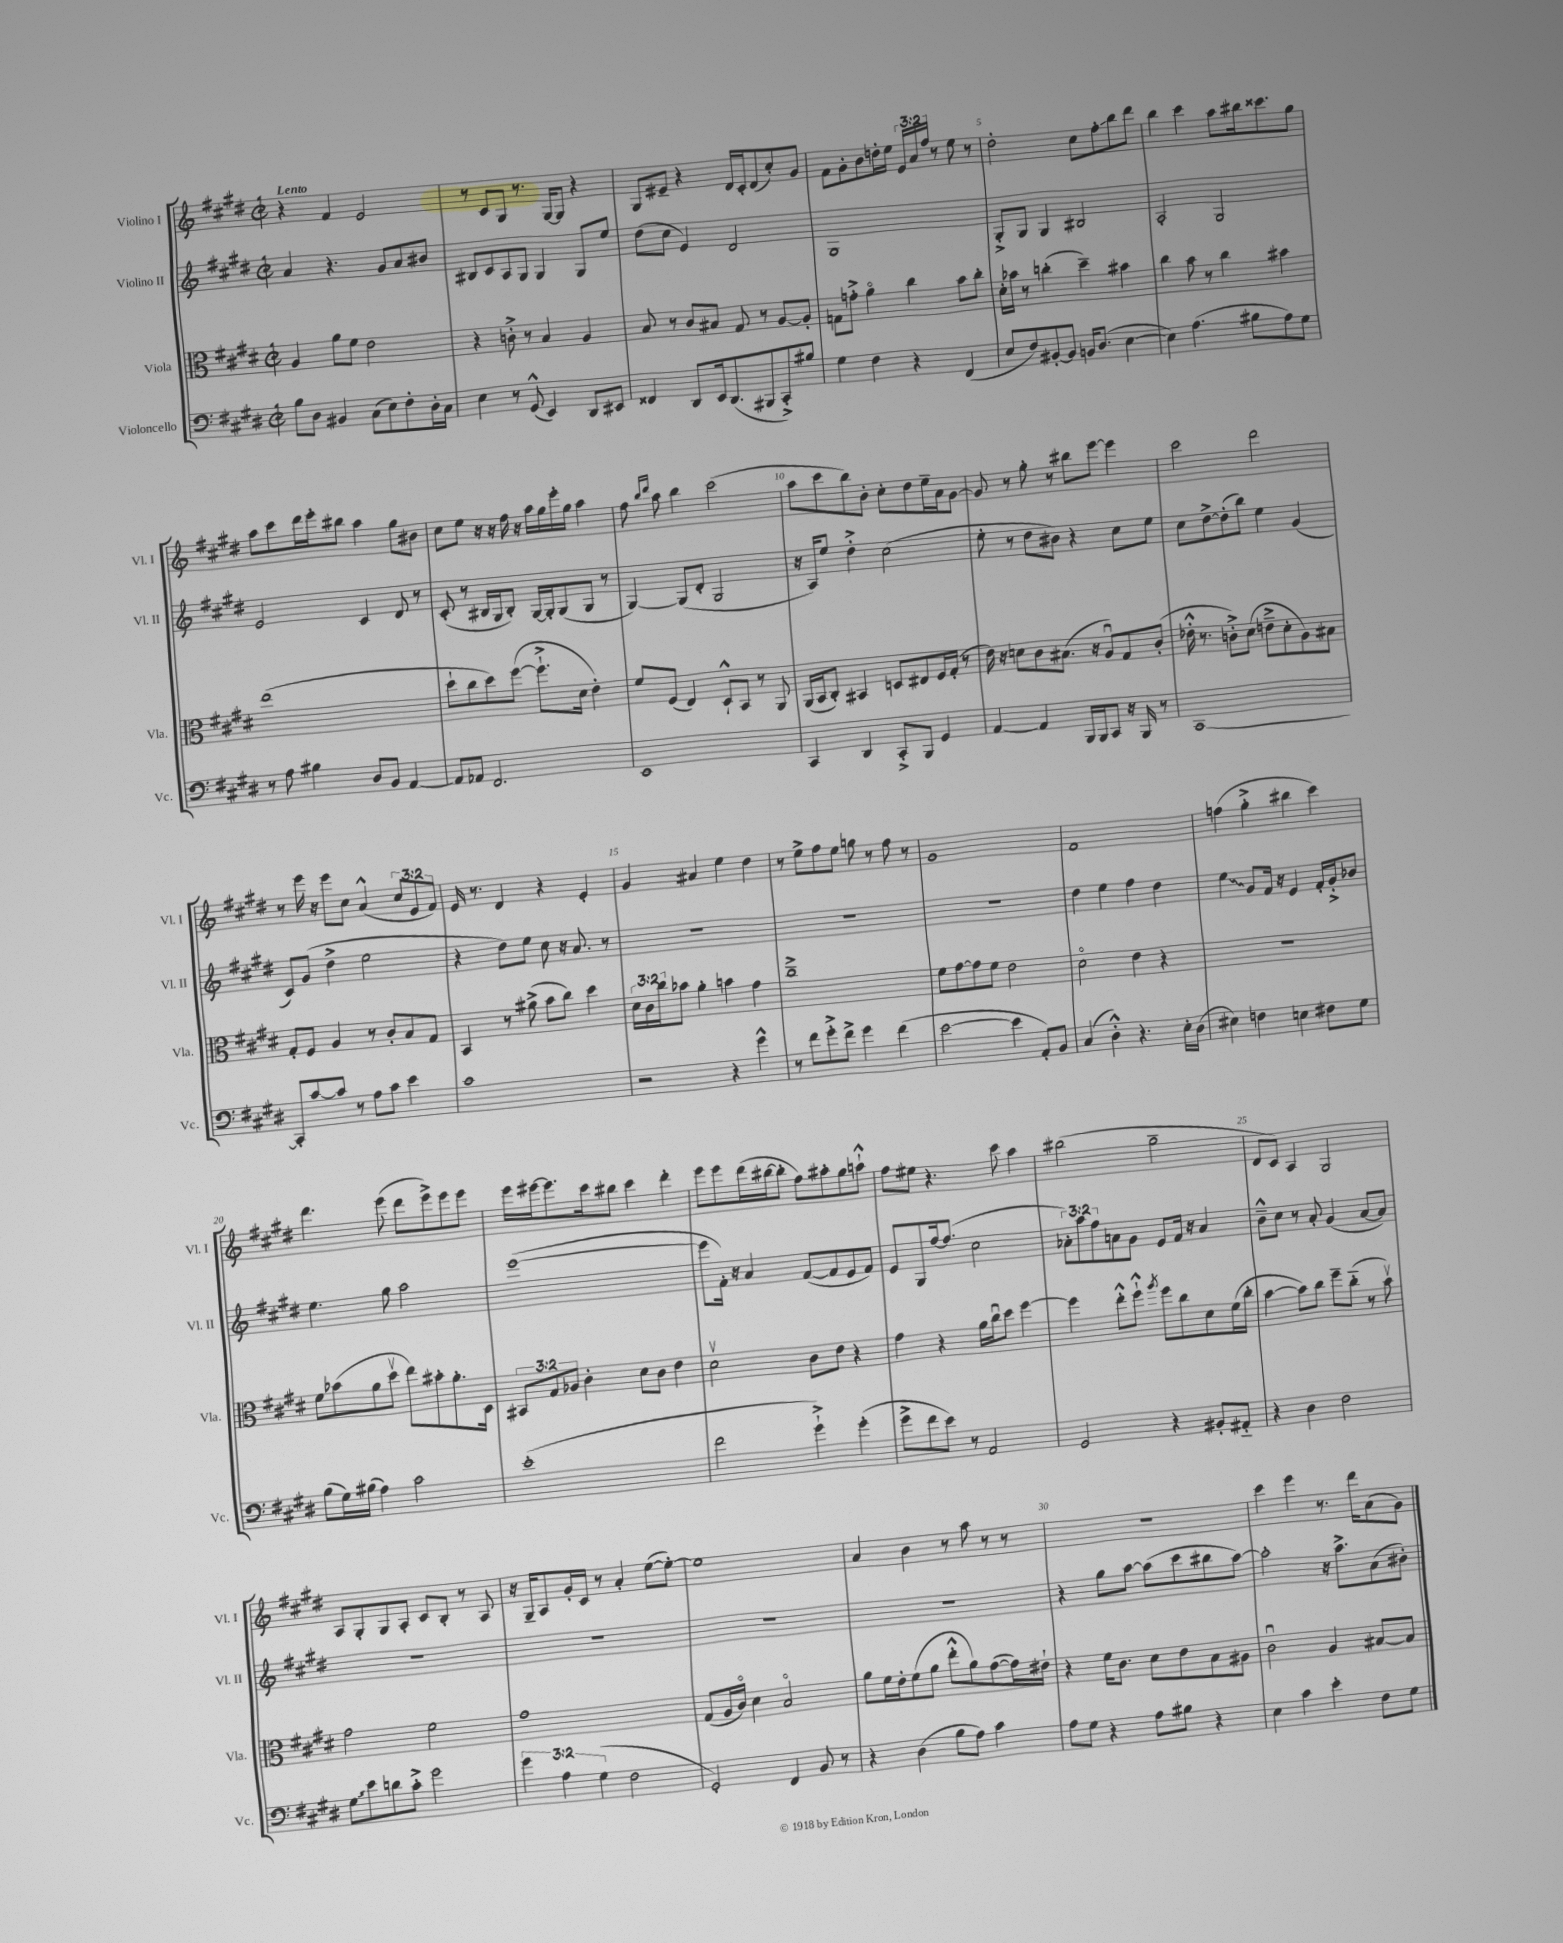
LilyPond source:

<<
\new StaffGroup <<
\new Staff = "s0" \with { instrumentName = "Violino I" shortInstrumentName = "Vl. I" } {
    \clef treble \key e \major \defaultTimeSignature \time 2/2 \override Staff.TupletNumber.text = #tuplet-number::calc-fraction-text \tempo "Lento"
    r4 fis'4 e'2 |
    r8 cis'8 gis8 r8. gis16~ gis8 r4 |
    gis8 eis'8-- r4 dis'16 cis'16-. dis'8( cis''8-.) gis'8 |
    fis'8 gis'8-. b'8 d''16-. e''16 \tuplet 3/2 { e'16 a'16 fis''16 } r8 e''8 r8 |
    dis''2-. cis''8 fis''8-.\glissando b''8 dis'''8 |
    b''4 cis'''4 a''8 bis''16 cisis'''8. gis''8 |
    a''8 cis'''8 dis'''16 e'''16-. bis''8 a''4 gis''8 bis'8 |
    cis''8 e''8 r16 r16 fis''16 r16 a''16 gis''16 e'''16-. gis''16 a''4 |
    fis''8 \grace { b''16 dis'''16 } a''8 b''4 cis'''2( |
    a''8 cis'''8 b''8) b'8-. cis''8-. dis''8 e''16-- a'16 gis'8~ |
    gis'8 r8 gis''8-. r8 bis''8 e'''8~ e'''4 |
    cis'''2 dis'''2 |
    r8 e'''16 r16 e'''8 cis''8 a'4-^( \tuplet 3/2 { cis''8 e'8 fis'8) } |
    e'16 r8. dis'4 r4 e'4-. |
    gis'4 ais'4 e''4 dis''4 |
    r8 e''8-> fis''8 e''8 g''8 r8 fis''8 r8 |
    gis'1 |
    fis'1 |
    f''4( gis''4-.-> bis''4 cis'''4) |
    dis'''4. e'''8( dis'''8 e'''8->) e'''8 e'''8 |
    e'''16 eis'''16~ eis'''8. cis'''16 bis''8 cis'''4 dis'''4-. |
    e'''8 e'''8 dis'''16( bis''16~ bis''8-. fis''8) ais''8-. gis''8 a''8-!-^ |
    fis''8 eis''8 r4. cis'''8 a''4 |
    bis''2( gis''2-- |
    dis'8 cis'8) a4 gis2 |
    a8 gis8-. gis8 a8-. cis'8 b8-. r8 a8 |
    r16 gis16-- a8 gis'16-. cis'16 r8 a'4-. e''8~( e''8~-.) |
    e''1 |
    a'4 b'4 r8 a''8 r8 r8 |
    R1 |
    cis'''4 e'''4 r8. dis'''16 a'8( gis'8) \bar "|." |
}
\new Staff = "s1" \with { instrumentName = "Violino II" shortInstrumentName = "Vl. II" } {
    \clef treble \key e \major \defaultTimeSignature \time 2/2 \override Staff.TupletNumber.text = #tuplet-number::calc-fraction-text
    a'4 r4. gis'8 a'8 bis'8 |
    bis8 cis'8 a8 gis8 gis4 gis8 e''8 |
    dis''8( cis''8 e'4) dis'2 |
    gis1 |
    gis8-.-> gis8 gis4 bis2 |
    a2-. gis2 |
    e'2 cis'4 dis'8 r8 |
    cis'8-.( r8 bis16 gis16 bis8-.) gis16~ gis16-. gis8( gis8 r8 |
    gis4~) gis8( dis'8-. gis2 |
    r16 a16) e''8 dis''4-.-> cis''2( |
    e''8-. r8 dis''8 bis'8) r4 cis''8 e''8 |
    cis''8 dis''8~-> dis''8-.( b''8) e''4 gis'4( |
    cis'8) gis'8( dis''4-> e''2 |
    r4 dis''8) e''8 cis''8 r16 a'8. r8 |
    R1 |
    R1 |
    R1 |
    dis''4 e''4 fis''4 dis''4 |
    \once \override Glissando.style = #'zigzag e''4\glissando gis'8 fis'16 r16 e'4 fis'16-. gis'16-.-> bes'8 |
    e''4. gis''8 a''2 |
    e'''1~( |
    e'''8 fis'16-.) r16 a'4 fis'8~( fis'8 e'8 fis'8) |
    e'8 gis8 fis''16~ fis''8.( cis''2 |
    \tuplet 3/2 { aes'8-.) a''8 fis''8 } a'8 gis'8 e'8 fis'16 r16 a'4 |
    b'8---^ cis''8 r8 a'8-. gis'4( a'8~ a'8) |
    R1 |
    R1 |
    R1 |
    R1 |
    r4 gis''8 a''8~ a''8( cis'''8 bis''8 a''8~) |
    a''2-. r16 a''8.-> a'8( bis'8-.) \bar "|." |
}
\new Staff = "s2" \with { instrumentName = "Viola" shortInstrumentName = "Vla." } {
    \clef alto \key e \major \defaultTimeSignature \time 2/2 \override Staff.TupletNumber.text = #tuplet-number::calc-fraction-text
    a4 a'8 fis'8 e'2 |
    r4 c'8-.-> r8 b4 a4 |
    b8 r8 cis'8 bis8 gis8 r8 a8~ a8-. |
    g8 g'8-.-> a'4\flageolet cis''4 b'8 cis''8-. |
    dis'16-. bes'16 r8 c''4-.( dis''4--) bis'4 |
    cis''4 b'8 r8 cis''4 bis'4 |
    e''1( |
    dis''8-! cis''8 dis''8) fis''8~( fis''8.-!-> dis'16 e'4-.) |
    fis'8 fis8( e4) dis8-!-^ b,8 r8 a,8 |
    a,16( b,16 cis8-.) bis,4 d8 eis8 fis16 gis16-.( r8 |
    e'16) r16 d'8 cis'8 bis8.( r16 a8\downbow) gis8 cis'8-.( |
    ees'16-.-^ r8. c'8-.->) dis'8( e'8---> dis'8-. a8) bis8 |
    gis8-. fis8 a4 r8 cis'8-. b8 gis8 |
    b,4 r8 ais'8->( b'8 cis''8) dis''4 |
    \tuplet 3/2 { dis'16 cis'16 cis''16 } bes'8 a'4-. b'4 gis'4 |
    cis''1---> |
    fis'8 gis'8~ gis'8 fis'8 e'2 |
    dis'2\flageolet e'4 r4 |
    R1 |
    fis'8 bes'8( a'8 dis''8\upbow e''8) bis'8-. a'8.-. dis16 |
    \tuplet 3/2 { bis,8 gis8 aes8 } cis'4-. dis'8 cis'8 e'4 |
    dis'2\upbow cis'8 e'8 r4 |
    gis'4 r4 a'16 cis''16\downbow dis''8 fis''4~ |
    fis''4 e''8-.-^ fis''8-!-^ \acciaccatura { a''8 } fis''8 cis''8 dis'8 fis'16( cis''16-. |
    b'4~ b'8) cis''8 fis''8-- cis''8-_( r8 b'8\upbow) |
    gis'2 fis'2 |
    gis'1 |
    gis8( a16 cis'16\flageolet) dis'4 b2\flageolet |
    a'8 fis'16 e'16-. fis'8( a'8 e''8-.-^ a'8) gis'8~( gis'16) eis'16-! |
    r4 fis'16 cis'8. dis'8 e'8 b8 ais8 |
    cis'2\downbow a4 bis8~ bis8 \bar "|." |
}
\new Staff = "s3" \with { instrumentName = "Violoncello" shortInstrumentName = "Vc." } {
    \clef bass \key e \major \defaultTimeSignature \time 2/2 \override Staff.TupletNumber.text = #tuplet-number::calc-fraction-text
    b8 dis8 bis,4 cis8( e8) fis8-. dis16-. cis16 |
    e4 r8 gis,8-^( e,4) dis,8 eis,8 |
    fisis,4 dis,8 e,16 dis,8.( bis,,8 cis,8-.->) bis8 |
    gis4 fis4 r4 fis,4( |
    e8 fis8) bis,8~-. bis,8 b,16 dis8.( e4~ |
    e4) a4.( bis8 a8) gis8 |
    r8 a8 bis4 dis8 b,8 a,4~ |
    a,8 aes,8 fis,2. |
    e,1 |
    cis,4 dis,4 cis,8-.-> b,,8 gis,4 |
    a,4~ a,4 b,,16 b,,16 cis,8 r16 b,,16 r8 |
    cis,1~ |
    cis,8-. cis'8~ cis'8 r8 a8 cis'8 e'4 |
    cis'1 |
    r2 r4 gis'4-^ |
    r8 fis'8 gis'8-.-> fis'8-> gis'4 fis'4( |
    e'2~ e'4 a,8-.) b,8 |
    cis4( dis4-.-^) r4. e16-. dis16( |
    eis4) f4 e4 fis8 gis8 |
    b8( gis16) bis16( a4) cis'2 |
    e'1-.( |
    fis'2 gis'4-!->) gis'4-.( |
    gis'8-> fis'8 e'8) r8 a,2 |
    gis,2 r4 bis,8-. ais,8-_ |
    r4 dis4 fis2 |
    \once \override Glissando.style = #'zigzag gis8\glissando e'8 d'8 cis'8-.-> gis'2 |
    \tuplet 3/2 { gis'4 a4 gis4( } fis2 |
    gis,2-.) fis,4 b,8 r8 |
    r4 dis4( b8 a8) cis'4 |
    a8 gis8 r4 a8 bis8 r4 |
    e4 cis'4 e'4-. fis8 gis8 \bar "|." |
}
>>
>>
\layout { \context { \Score \override BarNumber.break-visibility = ##(#f #t #t) barNumberVisibility = #(every-nth-bar-number-visible 5) } }
